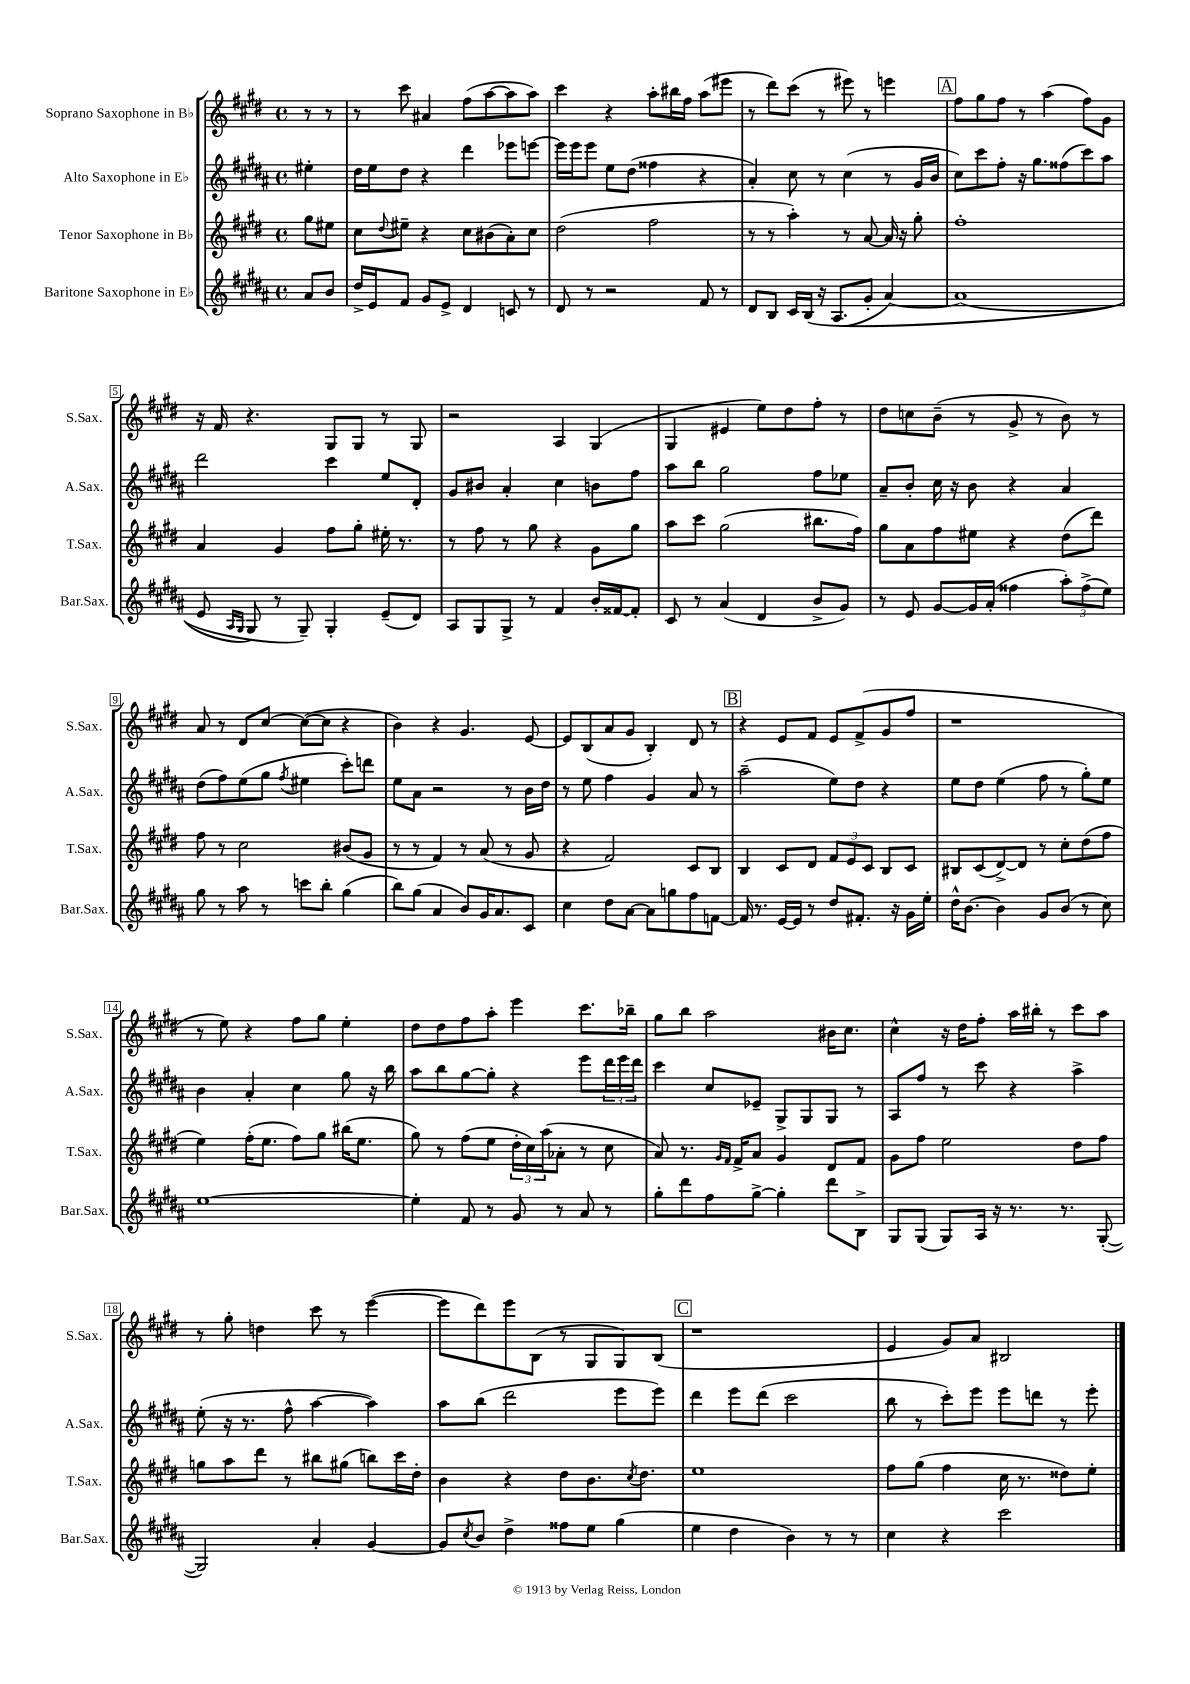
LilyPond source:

<<
\new StaffGroup <<
\new Staff = "s0" \with { instrumentName = "Soprano Saxophone in Bb" shortInstrumentName = "S.Sax." } {
    \clef treble \key e \major \defaultTimeSignature \time 4/4 \partial 4
    r8 r8 |
    r8 cis'''8 ais'4 fis''8( a''8~ a''8 a''8) |
    cis'''4 r4 a''8-. bis''16 fis''16 a''8( eis'''8 |
    r8 dis'''8) cis'''8( r8 eis'''8) r8 e'''4 |
    \mark \markup { \box "A" } fis''8 gis''8 fis''8 r8 a''4( fis''8) gis'8 |
    r16 fis'16 r4. gis8 gis8 r8 gis8 |
    r2 a4 gis4( |
    gis4 eis'4 e''8) dis''8 fis''8-. r8 |
    dis''8 c''8 b'8--( r8 gis'8-> r8 b'8) r8 |
    a'8 r8 dis'8 cis''8~ cis''8~( cis''8 r4 |
    b'4) r4 gis'4. e'8~ |
    e'8 b8( a'8 gis'8 b4-.) dis'8 r8 |
    \mark \markup { \box "B" } r4 e'8 fis'8 e'8 fis'8->( gis'8 fis''8 |
    r1 |
    r8 e''8) r4 fis''8 gis''8 e''4-. |
    dis''8 dis''8 fis''8 a''8-. e'''4 cis'''8. bes''16-- |
    gis''8 b''8 a''2 bis'16 cis''8. |
    cis''4-^ r16 dis''16 fis''8-. a''16 bis''16-. r8 cis'''8 a''8 |
    r8 gis''8-. d''4 cis'''8 r8 e'''4~( |
    e'''8 dis'''8) e'''8 b8( r8 gis8 gis8) b8( |
    \mark \markup { \box "C" } r1 |
    e'4 gis'8) a'8 bis2 \bar "|." |
}
\new Staff = "s1" \with { instrumentName = "Alto Saxophone in Eb" shortInstrumentName = "A.Sax." } {
    \clef treble \key b \major \defaultTimeSignature \time 4/4 \partial 4
    eis''4-. |
    dis''16 e''16 dis''8 r4 dis'''4 ees'''8 e'''8~ |
    e'''16 e'''16 e'''8 e''8 dis''8( fisis''4 r4 |
    ais'4-.) cis''8 r8 cis''4( r8 gis'16 b'16 |
    \mark \markup { \box "A" } cis''8) cis'''8 fis''8-. r16 gis''8. fisis''8( cis'''8) ais''8 |
    dis'''2 cis'''4 e''8 dis'8-. |
    gis'8 bis'8 ais'4-. cis''4 b'8 fis''8 |
    ais''8 b''8 gis''2 fis''8 ees''8 |
    ais'8-- b'8-. cis''16 r16 b'8 r4 ais'4 |
    dis''8( fis''8) e''8( gis''8 \acciaccatura { fis''8 } eis''4 cis'''8-.) d'''8 |
    e''8 ais'8 r2 r8 b'16 dis''16 |
    r8 e''8 fis''4 gis'4 ais'8 r8 |
    \mark \markup { \box "B" } ais''2--( e''8) dis''8 r4 |
    e''8 dis''8 e''4( fis''8 r8 gis''8-.) e''8 |
    b'4 ais'4-. cis''4 gis''8 r16 b''16 |
    ais''8 b''8 gis''8~ gis''8-. r4 e'''8 \tuplet 3/2 { dis'''16 e'''16 dis'''16 } |
    cis'''4 cis''8 ees'8-- gis8-> gis8 gis8 r8 |
    ais8 fis''8 r8 cis'''8 r4 ais''4-> |
    e''8-.( r16 r8. fis''8-^ ais''4~ ais''4) |
    ais''8 b''8( dis'''2 e'''8 e'''8) |
    \mark \markup { \box "C" } dis'''4 e'''8 dis'''8( cis'''2 |
    b''8 r8 cis'''8-.) e'''8 e'''8 d'''8 r8 e'''8-. \bar "|." |
}
\new Staff = "s2" \with { instrumentName = "Tenor Saxophone in Bb" shortInstrumentName = "T.Sax." } {
    \clef treble \key e \major \defaultTimeSignature \time 4/4 \partial 4
    gis''8 eis''8 |
    cis''8 \appoggiatura { dis''8 } eis''8-- r4 cis''8 bis'8( a'8-.) cis''8 |
    dis''2( fis''2 |
    r8 r8 a''4-.) r8 a'8~ a'16 r16 gis''8-. |
    \mark \markup { \box "A" } fis''1-. |
    a'4 gis'4 fis''8 gis''8-. eis''16-. r8. |
    r8 fis''8 r8 gis''8 r4 gis'8 gis''8 |
    a''8 cis'''8 gis''2( bis''8. fis''16) |
    gis''8 a'8 fis''8 eis''8 r4 dis''8( dis'''8) |
    fis''8 r8 cis''2 bis'8( gis'8 |
    r8 r8 fis'4) r8 a'8( r8 gis'8 |
    r4 fis'2) cis'8 b8 |
    \mark \markup { \box "B" } b4 cis'8 dis'8 \tuplet 3/2 { fis'8 e'8 cis'8 } b8 cis'8 |
    bis8 cis'8( dis'8~->) dis'8 r8 cis''8-. dis''8( fis''8 |
    e''4) fis''16-.( e''8. fis''8) gis''8 bis''16( e''8. |
    gis''8) r8 fis''8( e''8 \tuplet 3/2 { dis''16-. cis''16) a''16( } aes'8-. r8 cis''8 |
    a'8) r8. \grace { gis'16 fis'16 } fis'16-> a'8 gis'4 dis'8 fis'8 |
    gis'8 fis''8 e''2 dis''8 fis''8 |
    g''8 a''8 dis'''8 r8 bis''8 gis''8( b''8) cis'''16 dis''16-. |
    b'4 r4 dis''8 b'8. \acciaccatura { cis''8 } dis''8. |
    \mark \markup { \box "C" } e''1 |
    fis''8 gis''8( fis''4 cis''16 r8. disis''8) e''8-. \bar "|." |
}
\new Staff = "s3" \with { instrumentName = "Baritone Saxophone in Eb" shortInstrumentName = "Bar.Sax." } {
    \clef treble \key b \major \defaultTimeSignature \time 4/4 \partial 4
    ais'8 b'8 |
    dis''16-> e'16 fis'8 gis'8 e'8-> dis'4 c'8 r8 |
    dis'8 r8 r2 fis'8 r8 |
    dis'8 b8 cis'16 b16\( r16 ais8.( gis'8-. ais'4~) |
    \mark \markup { \box "A" } ais'1( |
    e'8 \grace { ais16 gis16 } gis8\) r8 gis8--) gis4-. e'8--( dis'8) |
    ais8 gis8 gis8-> r8 fis'4 b'16-. fisis'16~ fisis'8-. |
    cis'8 r8 ais'4( dis'4 b'8-> gis'8) |
    r8 e'8 gis'8~ gis'16 ais'16-.( fisis''4 \tuplet 3/2 { ais''8-.) fisis''8->( e''8) } |
    gis''8 r8 ais''8 r8 c'''8 b''8-. gis''4( |
    b''8) gis''8( ais'4 b'8) gis'16 ais'8. cis'8 |
    cis''4 dis''8 ais'8~ ais'8 g''8 fis''8 f'8~ |
    \mark \markup { \box "B" } f'16 r8. e'16~ e'16 r8 dis''8 fis'8.-. r16 gis'16 e''16-. |
    dis''16-^ b'8.~ b'4 gis'8 b'8( r8 cis''8) |
    e''1~ |
    e''4-. fis'8 r8 gis'8 r8 ais'8 r8 |
    gis''8-. dis'''8 fis''8 gis''8~-> gis''4-. dis'''8 b8-> |
    gis8 gis8( gis8) ais16 r16 r8. r8. gis8~-.( |
    gis2) ais'4-. gis'4~ |
    gis'8 \acciaccatura { cis''8 } b'8 dis''4-> fisis''8 e''8 gis''4( |
    \mark \markup { \box "C" } e''4 dis''4 b'4) r8 r8 |
    cis''4 r4 cis'''2 \bar "|." |
}
>>
>>
\layout { \context { \Score \override BarNumber.stencil = #(make-stencil-boxer 0.1 0.3 ly:text-interface::print) } }
